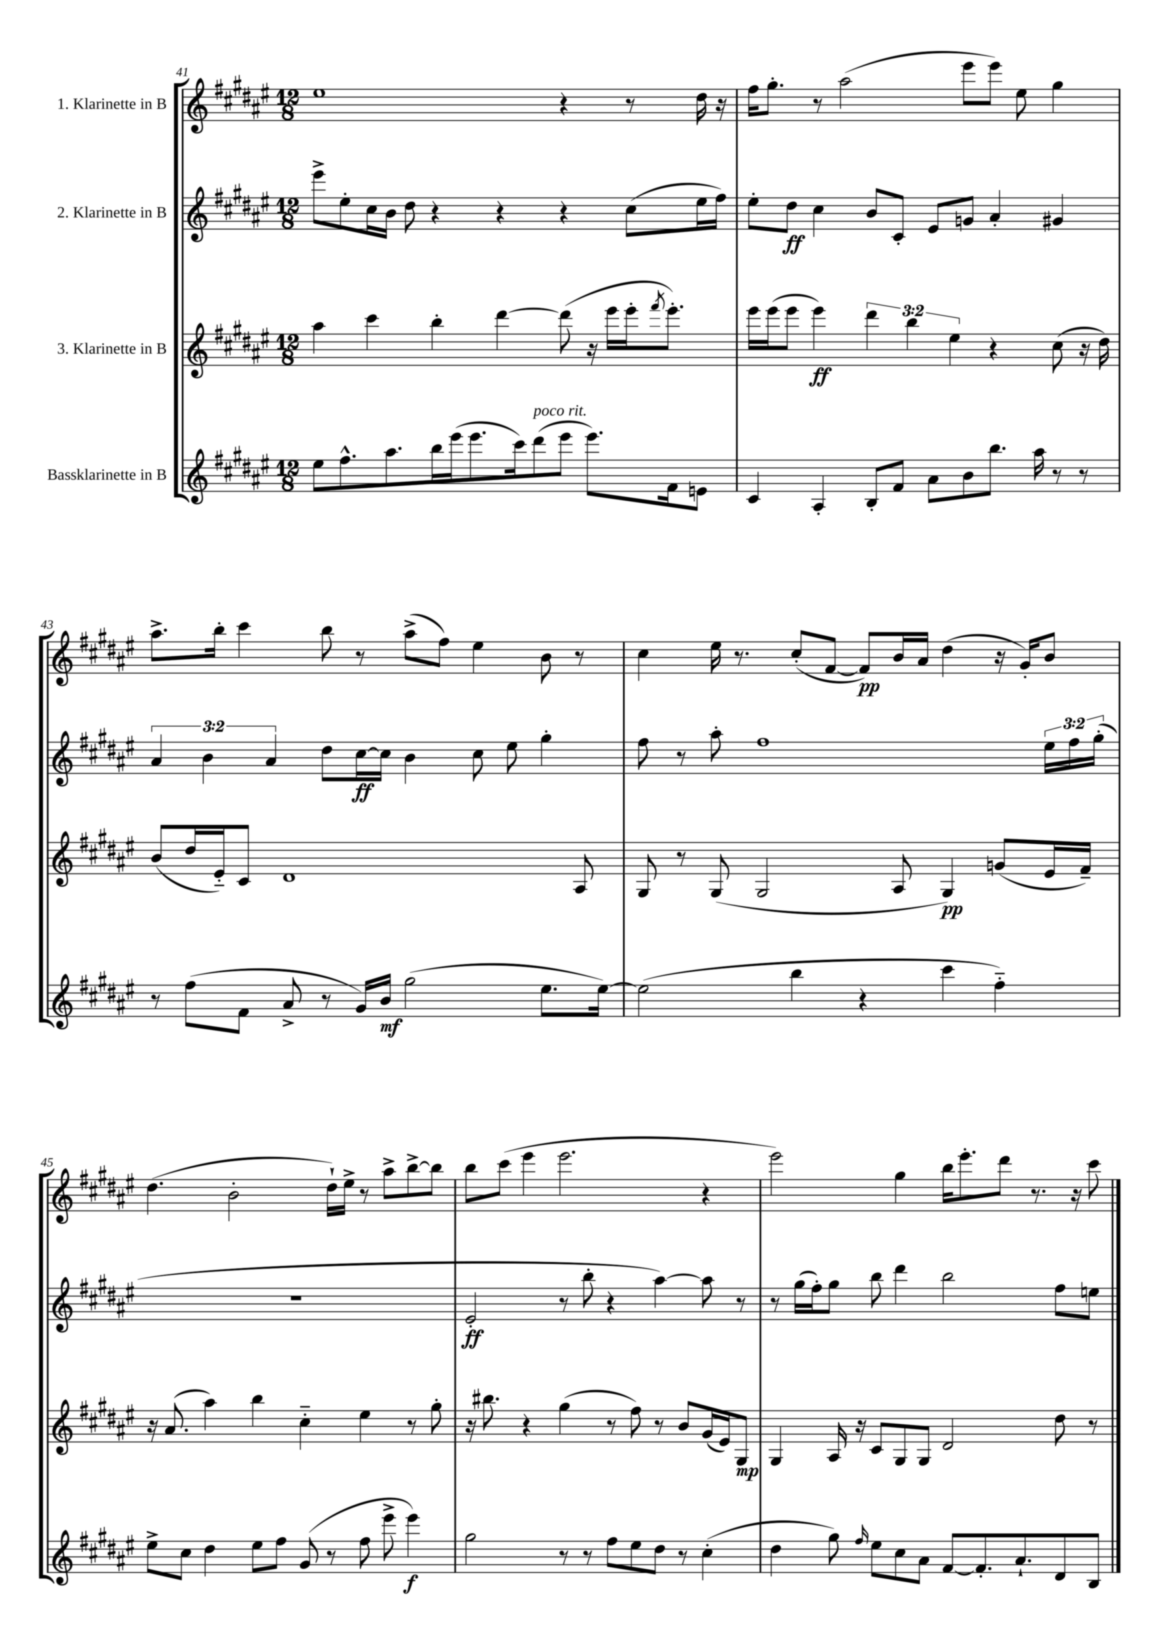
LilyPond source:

<<
\new StaffGroup <<
\new Staff = "s0" \with { instrumentName = "1. Klarinette in B" } {
    \clef treble \key fis \major \numericTimeSignature \time 12/8
    eis''1 r4 r8 dis''16 r16 |
    fis''16 gis''8.-. r8 ais''2( eis'''8 eis'''8) eis''8 gis''4 |
    ais''8.-> b''16-. cis'''4 b''8 r8 ais''8->( fis''8) eis''4 b'8 r8 |
    cis''4 eis''16 r8. cis''8-.( fis'8~ fis'8\pp) b'16 ais'16 dis''4( r16 gis'16-.) b'8 |
    dis''4.( b'2-. dis''16-!) eis''16-> r8 ais''8-> b''8~-> b''8 |
    b''8 cis'''8( eis'''4 eis'''2. r4 |
    eis'''2) gis''4 b''16 eis'''8.-. dis'''8 r8. r16 cis'''8 \bar "|." |
}
\new Staff = "s1" \with { instrumentName = "2. Klarinette in B" } {
    \clef treble \key fis \major \numericTimeSignature \time 12/8 \override Staff.TupletNumber.text = #tuplet-number::calc-fraction-text
    eis'''8-> eis''8-. cis''16 b'16 dis''8 r4 r4 r4 cis''8( eis''16 fis''16) |
    eis''8-. dis''8\ff cis''4 b'8 cis'8-. eis'8 g'8 ais'4-. gis'4 |
    \tuplet 3/2 { ais'4 b'4 ais'4 } dis''8 cis''16~\ff cis''16 b'4 cis''8 eis''8 gis''4-. |
    fis''8 r8 ais''8-. fis''1 \tuplet 3/2 { eis''16 fis''16 gis''16-.( } |
    R1. |
    eis'2-.\ff r8 b''8-. r4 ais''4~) ais''8 r8 |
    r8 gis''16( fis''16-.) gis''8 b''8 dis'''4 b''2 fis''8 e''8 \bar "|." |
}
\new Staff = "s2" \with { instrumentName = "3. Klarinette in B" } {
    \clef treble \key fis \major \numericTimeSignature \time 12/8 \override Staff.TupletNumber.text = #tuplet-number::calc-fraction-text
    ais''4 cis'''4 b''4-. dis'''4~ dis'''8( r16 eis'''16 eis'''16-. \acciaccatura { fis'''8 } eis'''8.-.) |
    eis'''16 eis'''16( eis'''8 eis'''4\ff) \tuplet 3/2 { dis'''4 b''4 eis''4 } r4 cis''8( r16 dis''16) |
    b'8( dis''16 eis'16-_) cis'8 dis'1 ais8 |
    gis8 r8 gis8( gis2 ais8 gis4\pp) g'8( eis'16 fis'16--) |
    r16 ais'8.( ais''4) b''4 cis''4-_ eis''4 r8 gis''8-. |
    r16 bis''8. r4 gis''4( r8 fis''8) r8 b'8 gis'16( eis'16) gis8\mp |
    gis4 ais16 r16 cis'8 gis8 gis8 dis'2 dis''8 r8 \bar "|." |
}
\new Staff = "s3" \with { instrumentName = "Bassklarinette in B" } {
    \clef treble \key fis \major \numericTimeSignature \time 12/8
    eis''8 fis''8.-^ ais''8. b''16 eis'''16( eis'''8. cis'''16) dis'''8^\markup { \italic "poco rit." }( eis'''8 eis'''8.) fis'16 e'8 |
    cis'4 ais4-. b8-. fis'8 ais'8 b'8 b''8. ais''16 r8 r8 |
    r8 fis''8( fis'8 ais'8-> r8 gis'16) b'16\mf gis''2( eis''8. eis''16~) |
    eis''2( b''4 r4 cis'''4 fis''4-_) |
    eis''8-> cis''8 dis''4 eis''8 fis''8 gis'8( r8 fis''8 eis'''8-> eis'''4\f) |
    gis''2 r8 r8 fis''8 eis''8 dis''8 r8 cis''4-.( |
    dis''4 gis''8) \grace { fis''16 } eis''8 cis''8 ais'8 fis'8~ fis'8.-. ais'8.-! dis'8 b8 \bar "|." |
}
>>
>>
\layout { \context { \Score currentBarNumber = #41 } }
